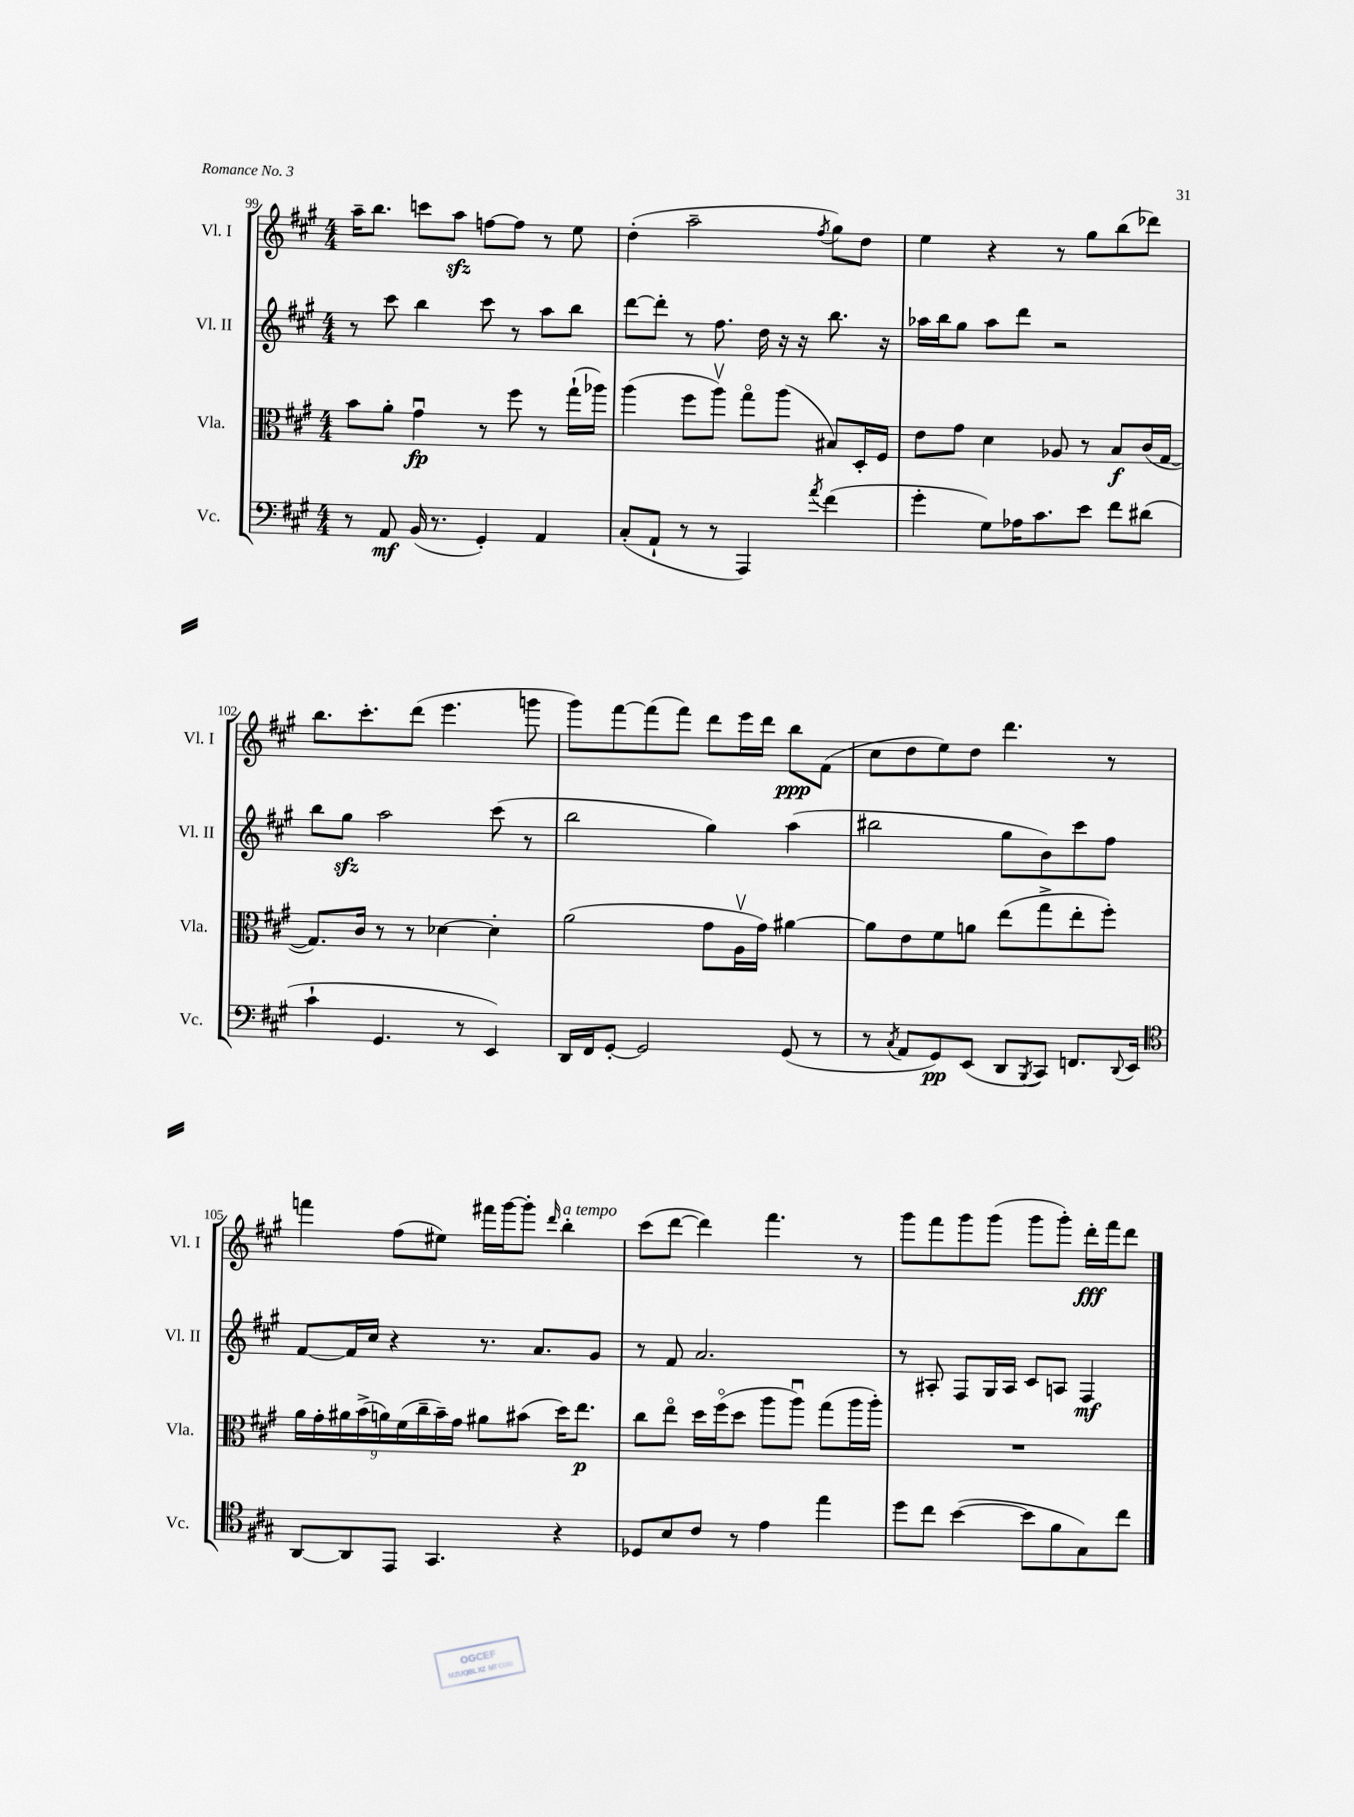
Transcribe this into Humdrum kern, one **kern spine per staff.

**kern	**dynam	**kern	**dynam	**kern	**dynam	**kern	**dynam
*part4	*part4	*part3	*part3	*part2	*part2	*part1	*part1
*staff4	*staff4	*staff3	*staff3	*staff2	*staff2	*staff1	*staff1
*I"Vc.	*	*I"Vla.	*	*I"Vl. II	*	*I"Vl. I	*
*I'Vc.	*	*I'Vla.	*	*I'Vl. II	*	*I'Vl. I	*
*clefF4	*	*clefC3	*	*clefG2	*	*clefG2	*
*k[f#c#g#]	*	*k[f#c#g#]	*	*k[f#c#g#]	*	*k[f#c#g#]	*
*M4/4	*	*M4/4	*	*M4/4	*	*M4/4	*
=99	=99	=99	=99	=99	=99	=99	=99
8r	.	8b\L	.	8r	.	16aa~\KL	.
.	.	.	.	.	.	8.bb\J	.
8AA/	mf	8a'\J	.	8ccc#\	.	.	.
(16BB/	.	4g#u\	fp	4bb\	.	8cccn\L	.
8.r	.	.	.	.	.	.	.
.	.	.	.	.	.	8aazz\J	.
4GG#'/)	.	8r	.	8ccc#\	.	[8ffn\L	.
.	.	8ff#\	.	8r	.	8ff\J]	.
4AA/	.	8r	.	8aa\L	.	8r	.
.	.	(16gg#`\LL	.	8bb\J	.	8ee\	.
.	.	16aa-X\JJ)	.	.	.	.	.
=100	=100	=100	=100	=100	=100	=100	=100
(8C#'/L	.	(4aa\	.	[8ddd\L	.	(4dd'\	.
8AA`/J	.	.	.	8ddd'\J]	.	.	.
8r	.	8ff#\L	.	8r	.	2aa~\	.
8r	.	8aav\J)	.	8.ff#\	.	.	.
4AAA/)	.	8gg#\L	.	.	.	.	.
.	.	.	.	16dd\	.	.	.
.	.	(8aa\J	.	16r	.	.	.
.	.	.	.	16r	.	.	.
8qa/	.	.	.	.	.	8qff#/	.
(4f#\	.	8B#X/L)	.	8.bb\	.	8gg#\L)	.
.	.	16D'/L	.	.	.	8dd\J	.
.	.	16F#/JJ	.	16r	.	.	.
=101	=101	=101	=101	=101	=101	=101	=101
4g#'\	.	8e\L	.	16aa-X\LL	.	4ee\	.
.	.	.	.	16bb\J	.	.	.
.	.	8g#\J	.	8gg#\J	.	.	.
8G#\L)	.	4d\	.	8aa-\L	.	4r	.
16A-X\K	.	.	.	8ddd\J	.	.	.
8.c#\	.	.	.	.	.	.	.
.	.	8A-X/	.	2r	.	8r	.
8e\J	.	8r	.	.	.	8gg#\L	.
8f#\L	.	8B/L	f	.	.	(8bb\	.
(8d#X\J	.	(16c#/L	.	.	.	8ddd-X\J)	.
.	.	[16G#/JJ	.	.	.	.	.
!!LO:LB:g=z
=102	=102	=102	=102	=102	=102	=102	=102
4c#`\	.	8.G#/L])	.	8bb\L	.	8.bb\L	.
.	.	.	.	8gg#zz\J	.	.	.
.	.	16c#/Jk	.	.	.	8.ccc#'\	.
4.GG#/	.	8r	.	2aa\	.	.	.
.	.	8r	.	.	.	(8ddd\J	.
.	.	[4d-X\	.	.	.	4.eee\	.
8r	.	.	.	.	.	.	.
4EE/)	.	4d-'\]	.	(8ccc#\	.	.	.
.	.	.	.	8r	.	8gggn\	.
=103	=103	=103	=103	=103	=103	=103	=103
16DD/LL	.	(2a\	.	2bb\	.	8ggg#\L)	.
16FF#/J	.	.	.	.	.	.	.
[8GG#'/J	.	.	.	.	.	[8fff#\	.
2GG#/]	.	.	.	.	.	(8fff#\]	.
.	.	.	.	.	.	8fff#\J)	.
.	.	8g#\L	.	4gg#\)	.	8ddd\L	.
.	.	16Av\L	.	.	.	16eee\L	.
.	.	16g#\JJ)	.	.	.	16ddd\JJ	.
(8GG#/	.	[4a#X\	.	(4aa\	.	8bb\L	ppp
8r	.	.	.	.	.	(8f#\J	.
=104	=104	=104	=104	=104	=104	=104	=104
8r	.	8a#\L]	.	2bb#X\	.	8cc#\L	.
8qC#/	.	.	.	.	.	.	.
8AA/L	.	8e\	.	.	.	8dd\	.
8GG#/)	pp	8f#\	.	.	.	8ee\)	.
(8EE/J	.	8an\J	.	.	.	8dd\J	.
8DD/L	.	(8ee\L	.	8gg#\L	.	4.ddd\	.
8qBBB/	.	.	.	.	.	.	.
8CC#/J)	.	8gg#^\	.	8b\)	.	.	.
8.FFn/L	.	8ee'\	.	8ccc#\	.	.	.
.	.	8ff#'\J)	.	8ff#\J	.	8r	.
8qqDD/	.	.	.	.	.	.	.
16EE/Jk	.	.	.	.	.	.	.
!!LO:LB:g=z
=105	=105	=105	=105	=105	=105	=105	=105
*clefC4	*	*	*	*	*	*	*
[8AA/L	.	18a\LL	.	[8f#/L	.	4fffn\	.
.	.	18g#'\	.	.	.	.	.
.	.	18a#X\	.	.	.	.	.
8AA/]	.	.	.	16f#/L]	.	.	.
.	.	(18b^\	.	.	.	.	.
.	.	.	.	16cc#/JJ	.	.	.
.	.	18an\)	.	.	.	.	.
8EE/J	.	.	.	4r	.	(8ff#\L	.
.	.	(18f#\	.	.	.	.	.
.	.	18cc#~\	.	.	.	.	.
4.GG#/	.	.	.	.	.	8ee#X\J)	.
.	.	18b~\)	.	.	.	.	.
.	.	18g#\JJ	.	.	.	.	.
.	.	8a#X\L	.	8.r	.	16fff#X\LL	.
.	.	.	.	.	.	[16ggg#\J	.
.	.	(8b#X\J	.	.	.	8ggg#'\J]	.
.	.	.	.	8.a/L	.	.	.
.	.	.	.	.	.	16qqddd/	.
!	!	!	!	!	!	!LO:TX:a:i:t=a tempo	!
4r	.	16dd\KL)	.	.	.	4bb'\	.
.	.	8.ee\J	p	.	.	.	.
.	.	.	.	8g#/J	.	.	.
=106	=106	=106	=106	=106	=106	=106	=106
8D-X/L	.	8cc#\L	.	8r	.	(8ccc#\L	.
8B/	.	8ee\J	.	8f#/	.	[8ddd\J	.
8c#/J	.	16dd\LL	.	2.a/	.	4ddd\])	.
.	.	(16ff#\J	.	.	.	.	.
8r	.	8dd\J	.	.	.	.	.
4e\	.	8aa\L	.	.	.	4.fff#\	.
.	.	8aau\J)	.	.	.	.	.
4ee\	.	(8gg#\L	.	.	.	.	.
.	.	16aa\L	.	.	.	8r	.
.	.	16aa'\JJ)	.	.	.	.	.
=107	=107	=107	=107	=107	=107	=107	=107
8dd\L	.	1r	.	8r	.	8ggg#\L	.
8cc#\J	.	.	.	8A#X'/	.	8fff#\	.
([4b\	.	.	.	8F#/L	.	8ggg#\	.
.	.	.	.	16G#/L	.	(8ggg#\J	.
.	.	.	.	16A#/JJ	.	.	.
8b\L]	.	.	.	8c#/L	.	8ggg#\L	.
8f#\	.	.	.	8An/J	.	8ggg#'\J)	.
8G#\)	.	.	.	4F#/	mf	16ddd'\LL	fff
.	.	.	.	.	.	16fff#\J	.
8cc#\J	.	.	.	.	.	8ddd\J	.
==	==	==	==	==	==	==	==
*-	*-	*-	*-	*-	*-	*-	*-
